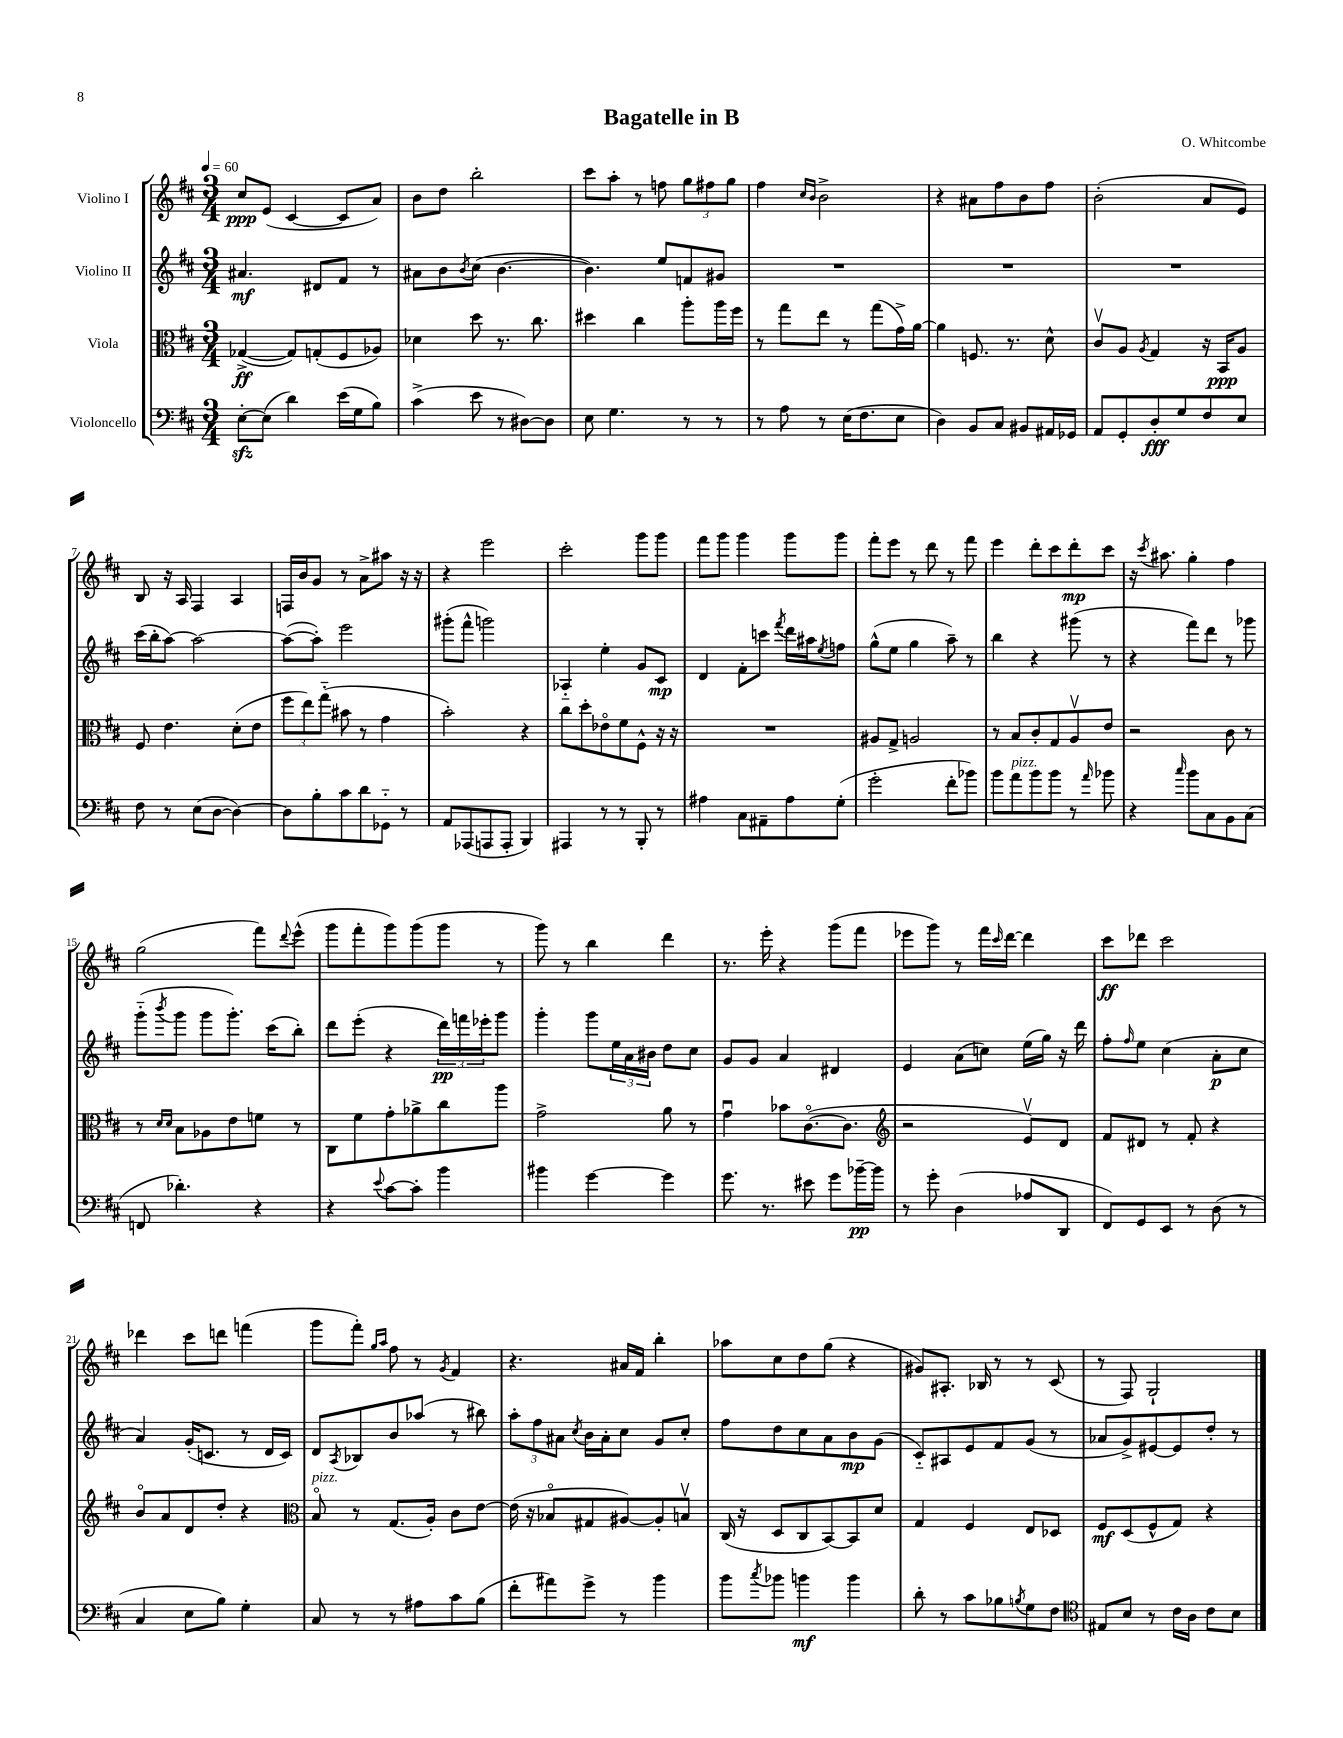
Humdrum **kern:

**kern	**kern	**kern	**kern
*staff4	*staff3	*staff2	*staff1
*clefF4	*clefC3	*clefG2	*clefG2
*k[f#c#]	*k[f#c#]	*k[f#c#]	*k[f#c#]
*M3/4	*M3/4	*M3/4	*M3/4
*MM60	*MM60	*MM60	*MM60
[8E'\L	([4G-^/	4.a#/	8cc#/L
(8E\]J	.	.	(8e/J
4d\)	8G-/]L)	.	[4c#/
.	(8G'/	8d#/L	.
(16e\LL	8F#/	8f#/J	8c#/]L
16G\J	.	.	.
8B\J)	8A-/J)	8r	8a/J)
=	=	=	=
(4c#^\	4d-\	8a#\L	8b\L
.	.	8b\	8dd\J
.	.	8qb/	.
8e\	8dd\	(8cc#\J	2bb'\
8r	8.r	[4.b\	.
[8D#\L)	.	.	.
.	8.cc#\	.	.
8D#\]J	.	.	.
=	=	=	=
8E\	4dd#\	4.b\])	8ccc#\L
4.G\	.	.	8aa'\J
.	4cc#\	.	8r
.	.	8ee/L	8ff\
8r	8aa'\L	8f/	12gg\L
.	.	.	12ff#\
8r	16aa\L	8g#/J	.
.	.	.	12gg\J
.	16ff#\JJ	.	.
=	=	=	=
8r	8r	2.r	4ff#\
8A\	8gg\L	.	.
.	.	.	16qqcc#/LL
.	.	.	16qqb/JJ
8r	8ee\J	.	2b^\
(16E\LK	8r	.	.
8.F#\	.	.	.
.	(8gg\L	.	.
8E\J	16g^\L)	.	.
.	[16a\JJ	.	.
=	=	=	=
4D\)	4a\]	2.r	4r
8BB/L	8.F/	.	8a#\L
8C#/J	.	.	8ff#\
.	8.r	.	.
8BB#/L	.	.	8b\
16AA#/L	8d^^\	.	8ff#\J
16GG-/JJ	.	.	.
=	=	=	=
8AA/L	8c#v/L	2.r	(2b'\
8GG'/	8A/J	.	.
.	8qA/	.	.
8D'/	4G/	.	.
8G/	.	.	.
8F#/	16r	.	8a/L
.	16BB/LK	.	.
8E/J	8A/J	.	8e/J)
=	=	=	=
8F#\	8F#/	(16ccc#\LL	8B/
.	.	16bb'\J	.
8r	4.e\	[8aa\J)	16r
.	.	.	16A/
(8E\L	.	2aa\_	4F#/
[8D\J	.	.	.
4D\_)	(8d'\L	.	4A/
.	8e\J	.	.
=	=	=	=
8D\]L	12ff#\L	(8aa\_L	16F/LL
.	.	.	16b/J
.	12ee\)	.	.
8B'\	.	8aa'\]J)	8g/J
.	(12gg'~\J	.	.
8c#\	8b#\	2eee\	8r
8d\	8r	.	8a^\L
8GG-'~\J	4g\	.	8aa#\J
8r	.	.	16r
.	.	.	16r
=	=	=	=
8AA/L	2b'\)	(8ggg#'\L	4r
(8AAA-/	.	8fff#^^\J	.
8AAA/	.	2ggg\)	2eee\
8AAA'/J	.	.	.
4BBB/)	4r	.	.
=	=	=	=
4AAA#/	8cc#\L	4A-'~/	2ccc#'\
.	8dd'\	.	.
8r	8e-o\	4ee'\	.
8r	8f#\	.	.
8BBB'/	8F#^^\J	8g/L	8ggg\L
8r	16r	8c#/J	8ggg\J
.	16r	.	.
=	=	=	=
4A#\	2.r	4d/	8fff#\L
.	.	.	8ggg\J
8C#\L	.	8f#'\L	4ggg\
8AA#~\	.	8ccc\J	.
.	.	8qfff#/	.
8A#\	.	16ddd\LL	8ggg\L
.	.	16aa#\J	.
.	.	8qee/	.
(8G'\J	.	8ff\J	8ggg\J
=	=	=	=
2g'\	8A#/L	(8gg^^\L	8fff#'\L
.	8G^/J	8ee\J	8eee\J
.	2A/	4gg\	8r
.	.	.	8ddd\
8f#'\L	.	8aa~\)	8r
8b-\J)	.	8r	8fff#\
=	=	=	=
8b\L	8r	4bb\	4eee\
8a\	8B/L	.	.
8b\	8c#'/	4r	8ddd'\L
8b\J	8G/	.	8ccc#\
8r	8Av/	(8ggg#\	8ddd'\
16qqa/	.	.	.
8b-\	8e/J	8r	8ccc#\J
=	=	=	=
4r	2r	4r	16r
.	.	.	8qccc#/
.	.	.	8.aa#\
16qqcc#/	.	.	.
8b\L	.	8fff#\L)	4gg'\
8C#\	.	8ddd\J	.
8BB\	8c#\	8r	4ff#\
(8C#\J	8r	8ggg-\	.
=	=	=	=
8FF/	8r	(8ggg'~\L	(2gg\
.	16qqd/LL	.	.
.	16qqd/JJ	8qbbb/	.
4.d-'\)	8B\L	8ggg\J	.
.	8A-\	8ggg\L	.
.	8e\	8.ggg'\J)	.
4r	8f\J	.	8fff#\L)
.	.	(16ccc#\LK	.
.	.	.	8qqddd/
.	8r	8bb'\J)	(8eee^^\J
=	=	=	=
4r	8C#\L	8ddd\L	8ggg\L
.	8f#\	(8eee'\J	8fff#'\
8qqe/	.	.	.
[8c#\L	8g'\	4r	8ggg\)
8c#'\]J	8a-^\	.	(8ggg\
4b\	8cc#\	24ddd\LL)	8ggg\J
.	.	24fff\	.
.	.	24eee-'\J	.
.	8aa\J	8ggg\J	8r
=	=	=	=
4b#\	2g^\	4ggg'\	8ggg\)
.	.	.	8r
[4g\	.	8ggg\L	4bb\
.	.	24ee\L	.
.	.	24a\	.
.	.	24b#\JJ	.
4g\]	8a\	8dd\L	4ddd\
.	8r	8cc#\J	.
=	=	=	=
8.g\	4gu\	8g/L	8.r
.	.	8g/J	.
8.r	.	.	16eee'\
.	8b-\L	4a/	4r
8e#\	([8.c#o\	.	.
8g\L	.	4d#/	(8ggg\L
.	8.c#\]J	.	.
[16b-~\L	.	.	8fff#\J
16b-\]JJ	.	.	.
=	=	=	=
*	*clefG2	*	*
8r	2r	4e/	8eee-\L
8g'\	.	.	8ggg\J)
(4D\	.	(8a\L	8r
.	.	8cc\J)	16fff#\LL
.	.	.	16qqccc#/
.	.	.	[16ddd\JJ
8A-/L	8ev/L)	(16ee\LL	4ddd\]
.	.	16gg\JJ)	.
8DD/J	8d/J	16r	.
.	.	16ddd\	.
=	=	=	=
8FF#/L)	8f#/L	8ff#'\L	8ccc#\L
.	.	16qqff#/	.
8GG/	8d#/J	8ee\J	8ddd-\J
8EE/J	8r	(4cc#\	2ccc#\
8r	8f#'/	.	.
(8D\	4r	8a'\L	.
8r	.	8cc#\J	.
=	=	=	=
4C#/	8bo/L	4a/)	4ddd-\
.	8a/	.	.
8E\L	8d/	(16g'/LK	8ccc#\L
.	.	8.c/J	.
8B\J)	8dd'/J	.	8ddd\J
4G'\	4r	8r	(4fff\
.	.	16d/LL	.
.	.	16c/JJ)	.
=	=	=	=
*	*clefC3	*	*
8C#/	8Bo/	8d/L	8ggg\L
.	.	8qA/	.
8r	8r	8B-/	8fff#'\J)
.	.	.	16qqgg/LL
.	.	.	16qqaa/JJ
8r	(8.G/L	8b/	8ff#\
8A#\L	.	(8aa-/J	8r
.	16A'/Jk)	.	.
.	.	.	8qg/
8c#\	8c#\L	8r	4f#/
(8B\J	[8e\J	8bb#\)	.
=	=	=	=
8f#'\L	(16e\]	12aa'\L	4.r
.	16r	.	.
.	.	12ff#\	.
8a#\)	8B-o/L	.	.
.	.	12a#\J	.
.	.	8qcc#/	.
8g^\J	8G#/	16b\LL	.
.	.	16a#'\J	.
8r	[8A#/)	8cc#\J	16a#/LL
.	.	.	16f#/JJ
4b\	8A#'/]	8g/L	4bb'\
.	8Bv/J	8cc#'/J	.
=	=	=	=
8b\L	(16C#/	8ff#\L	8aa-\L
.	16r	.	.
8qcc#/	.	.	.
8b-\J	8D/L	8dd\	8cc#\
4b\	8C#/	8cc#\	8dd\
.	[8BB/)	8a\	(8gg\J
4b\	8BB/]	8b\	4r
.	8d/J	(8g\J	.
=	=	=	=
8d'\	4G/	8c#'~/L)	8g#/L)
8r	.	8A#/	8.A#'/J
8c#\L	4F#/	8e/	.
.	.	.	16B-/
8B-\	.	8f#/	8r
8qB/	.	.	.
8G\	8E/L	(8g/J	8r
8F#\J	8D-/J	8r	(8c#/
=	=	=	=
*clefC4	*	*	*
8E#/L	8F#/L	8a-/L	8r
8B/J	(8D/	8g^/)	8F#/)
8r	8F#^^/	[8e#/	2G`/
16c#\LL	8G/J)	8e#/]	.
16A\JJ	.	.	.
8c#\L	4r	8dd'/J	.
8B\J	.	8r	.
==	==	==	==
*-	*-	*-	*-
